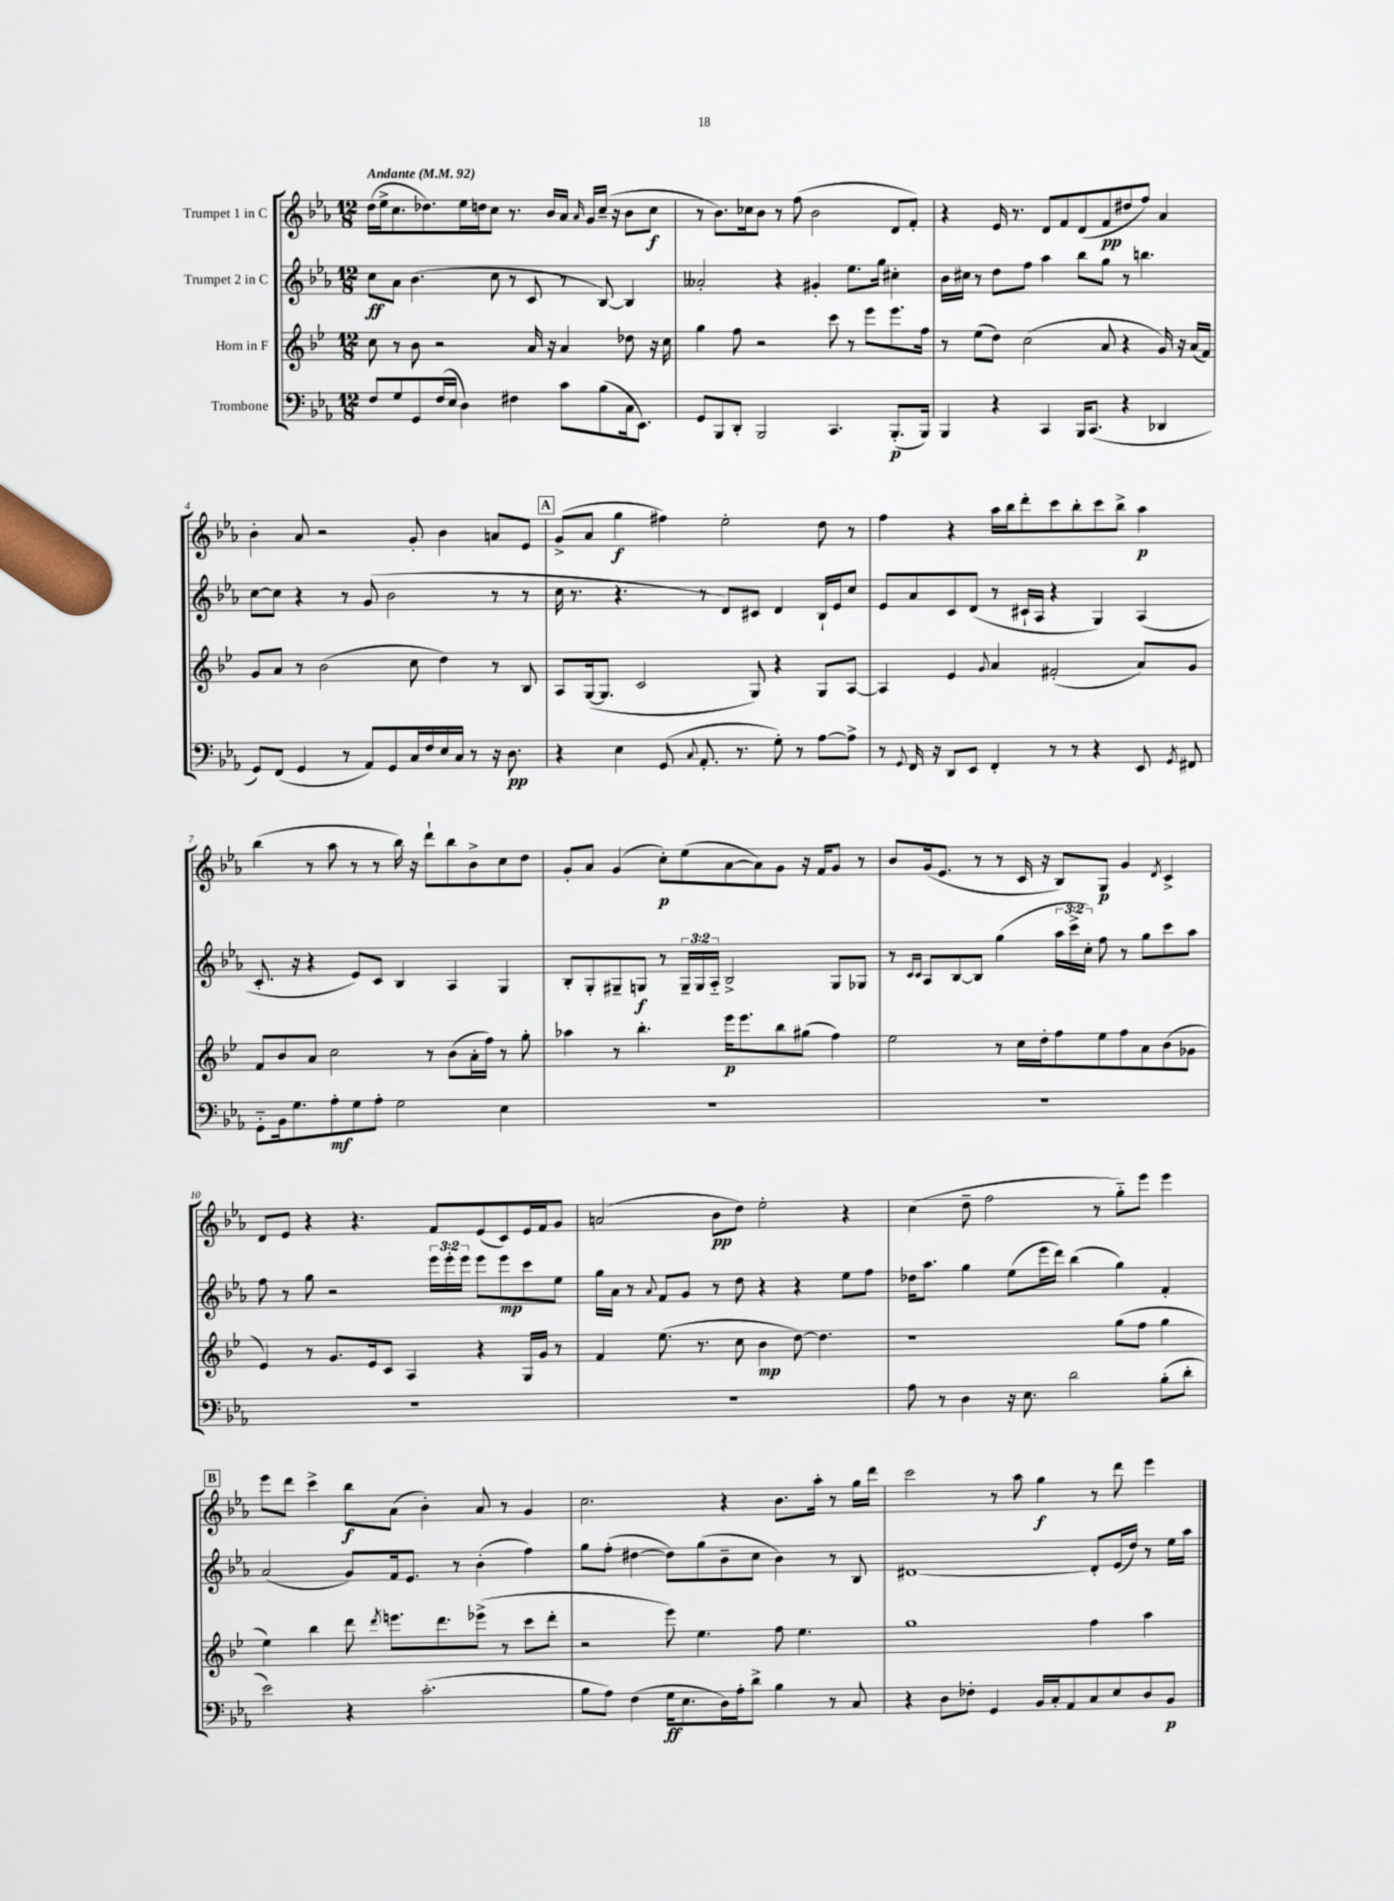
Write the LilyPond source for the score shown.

<<
\new StaffGroup <<
\new Staff = "s0" \with { instrumentName = "Trumpet 1 in C" } {
    \clef treble \key ees \major \numericTimeSignature \time 12/8 \tempo "Andante" 4 = 92
    \autoBeamOff d''16[( ees''16-> c''8. des''8.) ees''16 d''16 c''8] r8. bes'16[ aes'16] \grace { aes'16 } g'16[ c''16]--( r16 bes'8[ c''8]\f |
    r8 bes'8.[) ces''16 bes'8] r8 f''8( bes'2 d'8[ f'8]-.) |
    r4 ees'16 r8. d'8[ f'8 d'8( f'8\pp dis''8 f''8]) aes'4 |
    bes'4-. aes'8 r2 g'8-. bes'4 a'8[ ees'8] |
    \mark \markup { \box "A" } g'8[->( aes'8] g''4\f fis''4) ees''2-. d''8 r8 |
    f''4 r4 aes''16[ bes''16 d'''8-. c'''8 bes''8-. c'''8 bes''8]-> aes''4\p |
    bes''4( r8 aes''8 r8 r8 bes''16) r16 d'''8[-! bes''8 bes'8-> c''8 d''8] |
    g'8[-. aes'8] g'4( c''8[-.\p) ees''8( aes'8~ aes'8) g'8] r16 f'16[ g'8] r8 |
    bes'8[ g'16( ees'8.] r8 r8 c'16 r16 bes8[) g8]\p g'4 \acciaccatura { d'8 } c'4-> |
    d'8[ ees'8] r4 r4. f'8[ ees'8( c'8) ees'16 f'16 g'8] |
    a'2( bes'8[\pp d''8]) ees''2-. r4 |
    c''4( d''8-- f''2 r8 g''8[-_) ees'''8] ees'''4 |
    \mark \markup { \box "B" } ees'''8[ d'''8] c'''4-> bes''8[\f aes'8]( bes'4-.) aes'8 r8 g'4 |
    c''2. r4 bes'8.[ aes''16]-. r8 g''16[ d'''16] |
    c'''2 r8 aes''8 g''4\f r8 d'''8 ees'''4 \bar "|." |
}
\new Staff = "s1" \with { instrumentName = "Trumpet 2 in C" } {
    \clef treble \key ees \major \numericTimeSignature \time 12/8 \override Staff.TupletNumber.text = #tuplet-number::calc-fraction-text
    \autoBeamOff c''8[\ff aes'8] bes'4.( c''8 r8 c'8 r8 bes8~) bes4 |
    aeses'2-. r4 gis'4-. ees''8.[ g''16] cis''4-. |
    bes'16[ cis''16] r8 d''8[ f''8] aes''4 bes''8[ g''8] r8 b''4. |
    c''8[~ c''8] r4 r8 g'8( bes'2 r8 r8 |
    \mark \markup { \box "A" } c''16 r8. r4. r8 d'8[) cis'8] d'4 bes16[-! ees'16 c''8] |
    ees'8[ aes'8 c'8 d'8]( r8 cis'16[-! aes16] r4 g4) aes4( |
    c'8.-. r16 r4 ees'8[) c'8] bes4 aes4 g4 |
    bes8[-. g8-. gis8-- g8]\f r8 \tuplet 3/2 { g16[-- g16 aes16]-_ } bes2-> g8[ ges8] |
    r8 \grace { c'16[ c'16] } aes8[ bes8~ bes8] g''4( \tuplet 3/2 { aes''16[ c'''16-> c''16]-.) } f''8 r8 g''8[ c'''8 aes''8] |
    f''8 r8 g''8 r2 \tuplet 3/2 { ees'''16[ ees'''16-. ees'''16] } ees'''8[ ees'''8\mp c'''8 ees''8] |
    g''16[ aes'16] r8 \appoggiatura { aes'8 } f'8[ g'8] r8 d''8 r4 r4 ees''8[ f''8] |
    des''16[ aes''8.] g''4 ees''8[( ees'''16 d'''16]) bes''4( g''4) f'4-. |
    \mark \markup { \box "B" } aes'2( g'8[) f'16 ees'8.] r8 bes'4-.( f''4) |
    g''8[ f''8]-.( dis''4~ dis''8[) g''8( bes'8-- c''8] bes'4) r8 bes8 |
    dis'1~ dis'8[-. ees'16( d''16]) r8 ees''16[ aes''16] \bar "|." |
}
\new Staff = "s2" \with { instrumentName = "Horn in F" } {
    \clef treble \key bes \major \numericTimeSignature \time 12/8
    \autoBeamOff c''8 r8 bes'8 r2 a'16 r16 a'4 des''8 r16 c''16 |
    g''4 f''8 r2 c'''8 r8 ees'''8[ ees'''8. f''16] |
    r8 ees''8[( d''8]) c''2( a'8 r4 g'16) r16 a'16[( f'16]) |
    g'8[ a'8] r8 bes'2( c''8 d''4) r8 bes8 |
    \mark \markup { \box "A" } a8[ g16~( g8.] c'2 g8) r4 g8[ a8]~ |
    a4 ees'4 \appoggiatura { g'8 } a'4 fis'2-.( a'8[) g'8] |
    f'8[ bes'8 a'8] c''2 r8 bes'8[( a'16-. f''16]) r8 g''8-. |
    aes''4 r8 bes''4.-. ees'''16[\p ees'''8. bes''8 gis''8]( f''4) |
    ees''2 r8 c''16[ d''16-. f''8 ees''8 f''8 a'8 bes'8( ges'8] |
    ees'4) r8 g'8.[ ees'16 c'8] a4 r4 g16[ g'16] r8 |
    f'4 ees''8.( r8. c''8 bes'4\mp d''8~) d''4. |
    r1 g''8[( f''8] g''4 |
    \mark \markup { \box "B" } ees''4) bes''4 d'''8 \acciaccatura { d'''8 } e'''8.[ d'''8. ees'''8]->( r8 c'''8[ d'''8]-. |
    r2 ees'''8) ees''4. f''8 ees''4. |
    g''1 f''4 a''4 \bar "|." |
}
\new Staff = "s3" \with { instrumentName = "Trombone" } {
    \clef bass \key ees \major \numericTimeSignature \time 12/8
    \autoBeamOff f8[ g8 g,8 f16( ees16] d4) fis4 c'8[ bes8( c16 ees,8.]) |
    g,8[ bes,,8 d,8]-. bes,,2 c,4. bes,,8.[-.\p( bes,,16]) |
    bes,,4 r4 c,4 bes,,16[ c,8.]( r4 des,4 |
    g,8[) f,8]( g,4 r8 aes,8[) g,8 c16 f16 ees16 c16] r8 r16 d8.\pp |
    \mark \markup { \box "A" } r4 ees4 g,8( \appoggiatura { c8 } aes,8.-. r8. g8-.) r8 aes8[~ aes8]-> |
    r8 \appoggiatura { g,8 } f,16 r16 d,8[ ees,8] f,4-. r8 r8 r4 ees,8 \acciaccatura { g,8 } fis,8 |
    g,8[-_ bes,16 g8. aes8-.\mf g8 aes8]-. g2 ees4 |
    R1. |
    R1. |
    R1. |
    R1. |
    aes8 r8 d4 r16 ees8. d'2 bes8[-.( d'8]-. |
    \mark \markup { \box "B" } ees'2) r4 c'2.-.( |
    bes8[ aes8]) f4( g16[\ff ees8. d16) aes16-. d'8]-> bes4 r8 c8 |
    r4 d8[ fes8]-. g,4 bes,16[ c16-. aes,8 c8 ees8 d8 bes,8]\p \bar "|." |
}
>>
>>
